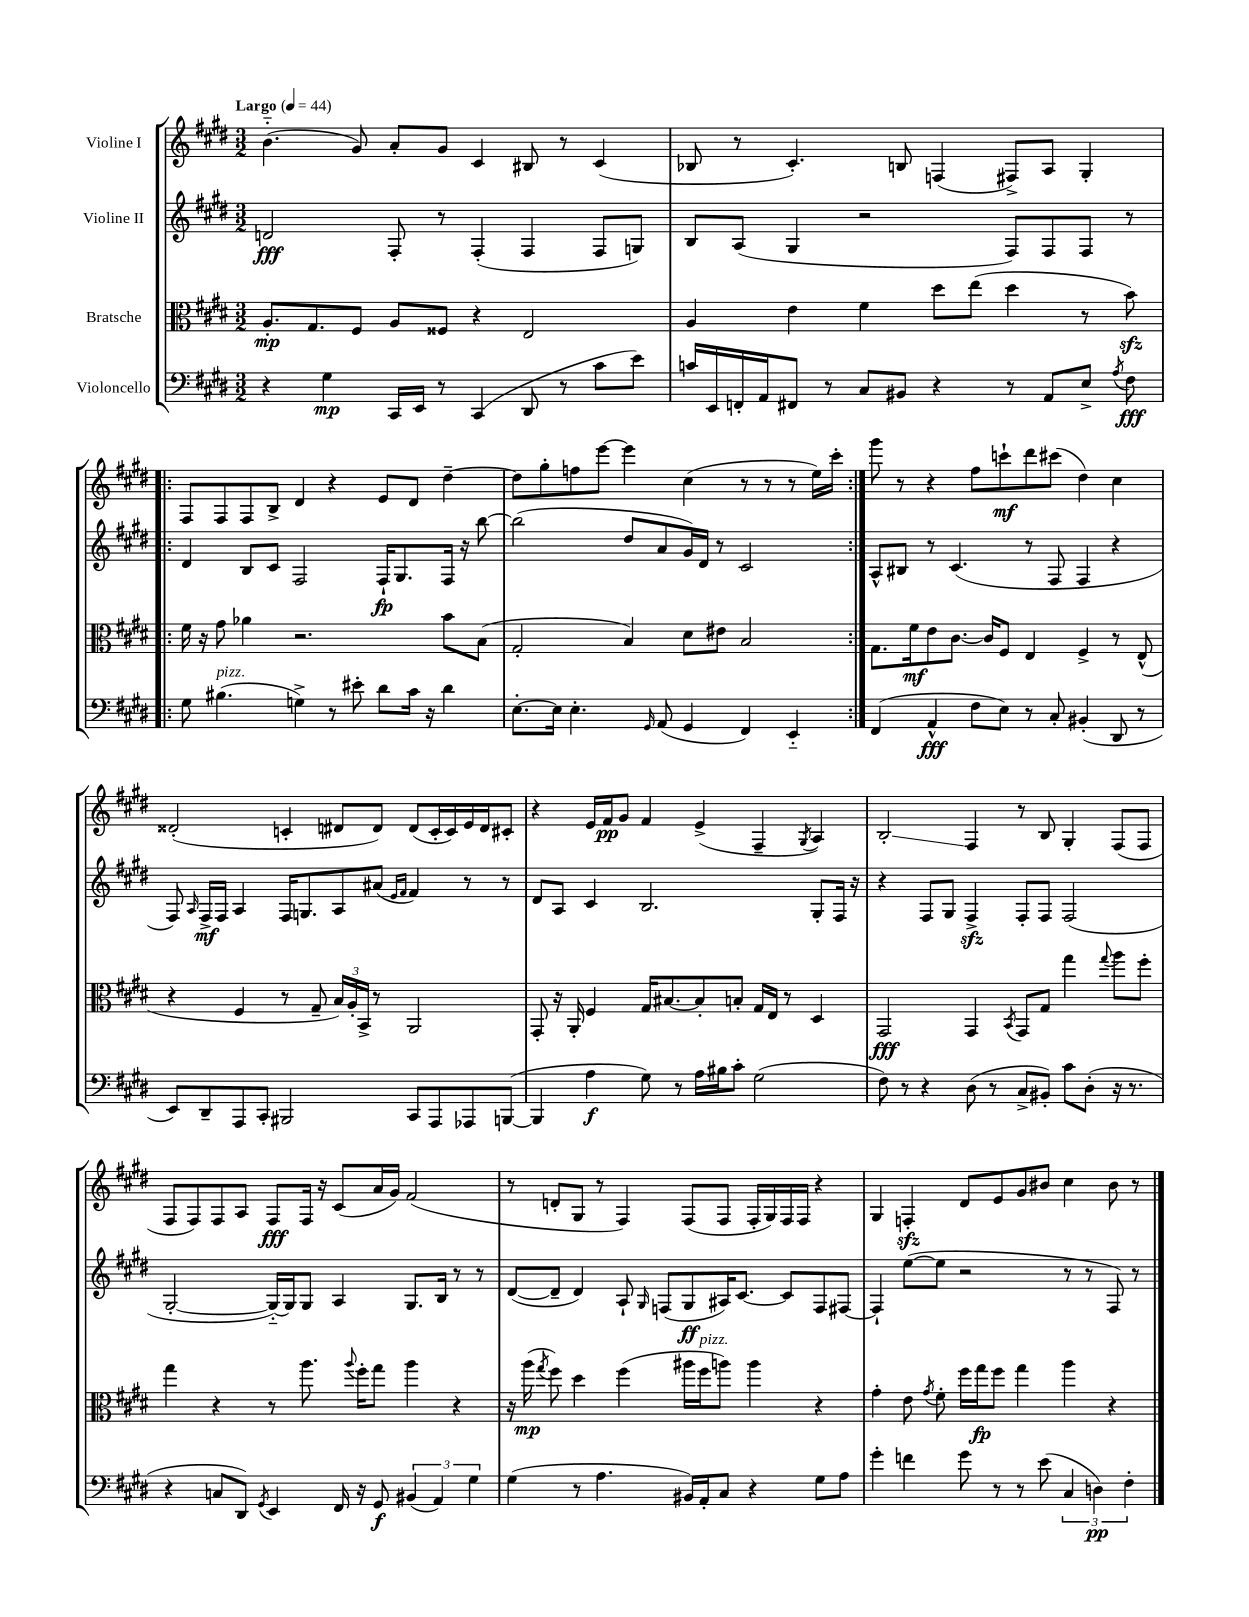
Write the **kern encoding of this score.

**kern	**kern	**kern	**kern
*staff4	*staff3	*staff2	*staff1
*clefF4	*clefC3	*clefG2	*clefG2
*k[f#c#g#d#]	*k[f#c#g#d#]	*k[f#c#g#d#]	*k[f#c#g#d#]
*M3/2	*M3/2	*M3/2	*M3/2
*MM44	*MM44	*MM44	*MM44
4r	8.A'/L	2d/	(4.b'~\
.	8.G#/	.	.
4G#\	.	.	.
.	8F#/J	.	8g#/)
16CC#/LL	8A/L	8F#'/	8a'/L
16EE/JJ	.	.	.
8r	8F##/J	8r	8g#/J
(4CC#/	4r	(4F#'/	4c#/
8DD#/	2E/	4F#/	8B#/
8r	.	.	8r
8c#\L	.	8F#/L	(4c#/
8e\J)	.	8G/J)	.
=	=	=	=
16c/LL	4A/	8B/L	8B-/
16EE/	.	.	.
16FF'/	.	(8A/J	8r
16AA/J	.	.	.
8FF#/J	4e\	4G#/	4.c#'/)
8r	.	.	.
8C#/L	4f#\	2r	.
8BB#/J	.	.	8B/
4r	8dd#\L	.	(4F/
.	(8ee\J	.	.
8r	4dd#\	8F#/L)	8F#^/L)
8AA/L	.	8F#/	8A/J
8E^/J	8r	8F#/J	4G#'/
8qA/	.	.	.
8F#\	8b\)	8r	.
=!|:	=!|:	=!|:	=!|:
8G#\	16f#\	4d#/	8F#/L
.	16r	.	.
(4.B#\	8g#\	.	8F#/
.	4a-\	8B/L	8F#/
.	.	8c#/J	8B^/J
4G^\)	2.r	2F#/	4d#/
8r	.	.	4r
8e#'\	.	.	.
8d#\L	.	16F#`/LK	8e/L
.	.	8.G#/	.
16c#\Jk	.	.	8d#/J
16r	.	.	.
4d#\	8b\L	16F#/Jk	[4dd#~\
.	.	16r	.
.	(8B\J	[8bb\	.
=	=	=	=
[8.E'\L	2G#'/	(2bb\]	8dd#\]L
.	.	.	8gg#'\
16E\]Jk	.	.	.
4.E'\	.	.	8ff\
.	.	.	[8eee\J
.	4B/)	8dd#/L	4eee\]
16qqGG#/	.	.	.
(8AA/	.	8a/	.
4GG#/	8d#\L	16g#/L)	(4cc#\
.	.	16d#/JJ	.
.	8e#\J	8r	.
4FF#/)	2B/	2c#/	8r
.	.	.	8r
4EE'~/	.	.	8r
.	.	.	16ee\LL)
.	.	.	16ccc#'\JJ
=:|!	=:|!	=:|!	=:|!
(4FF#/	8.G#\L	8A^^/L	8ggg#\
.	.	8B#/J	8r
.	16f#\k	.	.
4AA^^/	8e\	8r	4r
.	[8.c#\J	(4.c#/	.
8F#\L	.	.	8ff#\L
.	16c#/]LK	.	.
8E\J)	8F#/J	.	8ccc`\
8r	4E/	8r	8ddd#\
8C#'/	.	8F#/	(8ccc#\J
(4BB#'/	4F#^/	4F#/	4dd#\)
8DD#/	8r	4r	4cc#\
8r	(8E^^/	.	.
=	=	=	=
8EE/L)	4r	8F#/)	(2d##'/
.	.	16qqA/	.
8DD#~/	.	16F#^/LL	.
.	.	16F#/JJ	.
8AAA/	4F#/	4A/	.
8CC#'/J	.	.	.
2BBB#/	8r	16F#/LK	4c'/
.	.	8.G/	.
.	8G#~/	.	.
.	24B/LL)	8A/	8d#/L
.	24A'/	.	.
.	24BB^/JJ	.	.
.	8r	(8a#/J	8d#/J)
.	.	16qqe/LL	.
.	.	16qqf#/JJ	.
8CC#/L	2AA/	4f#/)	(8d#/L
8AAA/	.	.	16c'/L
.	.	.	16c/)
8AAA-/	.	8r	16e/
.	.	.	16d#/J
([8BBB/J	.	8r	8c#'/J
=	=	=	=
4BBB/]	8GG#'/	8d#/L	4r
.	16r	8A/J	.
.	16AA'/	.	.
4A\	4F#/	4c#/	16e/LL
.	.	.	16f#/J
.	.	.	8g#/J
8G#\)	16G#/LK	2.B/	4f#/
.	[8.B#/	.	.
8r	.	.	.
16A\LL	8B#'/]	.	(4e^/
16B#\J	.	.	.
8c#'\J	8B'/J	.	.
(2G#\	16G#/LL	.	4F#~/
.	16E/JJ	.	.
.	8r	.	.
.	.	.	8qG#/
.	4D#/	8G#'/L	4A/)
.	.	16F#/Jk	.
.	.	16r	.
=	=	=	=
8F#\)	2GG#/	4r	2B'/
8r	.	.	.
4r	.	8F#/L	.
.	.	8G#/J	.
(8D#\	4GG#/	4F#^/	4F#/
8r	.	.	.
.	8qBB/	.	.
8C#^/L	8GG#/L	8F#'/L	8r
8BB#'/J)	8G#/J	8F#/J	8B/
8c#\L	4gg#\	(2F#/	4G#'/
(8D#'\J	.	.	.
.	8qqgg#/	.	.
16r	8aa\L	.	(8F#/L
8.r	.	.	.
.	8ff#'\J	.	8F#/J
=	=	=	=
4r	4gg#\	[2G#'/	8F#/L
.	.	.	8F#/)
8C/L	4r	.	8F#/
8DD#/J)	.	.	8A/J
8qGG#/	.	.	.
4EE/	8r	16G#'~/_LL)	8F#/L
.	.	16G#/]J	.
.	8.aa\	8G#/J	16F#/Jk
.	.	.	16r
16FF#/	.	4A/	(8c#/L
.	8qqaa/	.	.
16r	16ff#'\LK	.	.
8GG#/	8gg#\J	.	16a/L
.	.	.	16g#/JJ)
(6BB#/	4aa\	8.G#/L	(2f#/
6AA/)	.	.	.
.	.	16B/Jk	.
.	4r	8r	.
6G#\	.	.	.
.	.	8r	.
=	=	=	=
(4G#\	16r	([8d#/L	8r
.	(16aa\	.	.
.	8qgg#/	.	.
.	8ff#\)	8d#~/]J	8d'/L
8r	4dd#\	4d#/)	8G#/J
4.A\	.	.	8r
.	(4ff#\	8A`/	4F#/)
.	.	16qqG#/	.
.	.	(8F/L	.
16BB#/LL)	16aa#\LL	8G#/	(8F#/L
16AA'/J	16ff#\J	.	.
8C#/J	8aa\J)	16A#/K)	8F#/J
.	.	[8.c#/J	.
4r	4aa\	.	16F#'/LL
.	.	.	16G#/)
.	.	8c#/]L	16F#/
.	.	.	16F#/JJ
8G#\L	4r	8F/	4r
8A\J	.	[8F#/J	.
=	=	=	=
4g#'\	4g#'\	4F#`/]	4G#/
4f\	8e\	([8ee\L	4F'/
.	8qg#/	.	.
.	8f#'\	8ee\]J	.
8g#\	16ff#\LL	2r	8d#/L
.	16gg#\J	.	.
8r	8ff#\J	.	8e/
8r	4gg#\	.	8g#/
(8e\	.	.	8b#/J
6C#/	4aa\	8r	4cc#\
.	.	8r	.
6D\)	.	.	.
.	4r	8F#/)	8b#\
6F#'\	.	.	.
.	.	8r	8r
==	==	==	==
*-	*-	*-	*-
